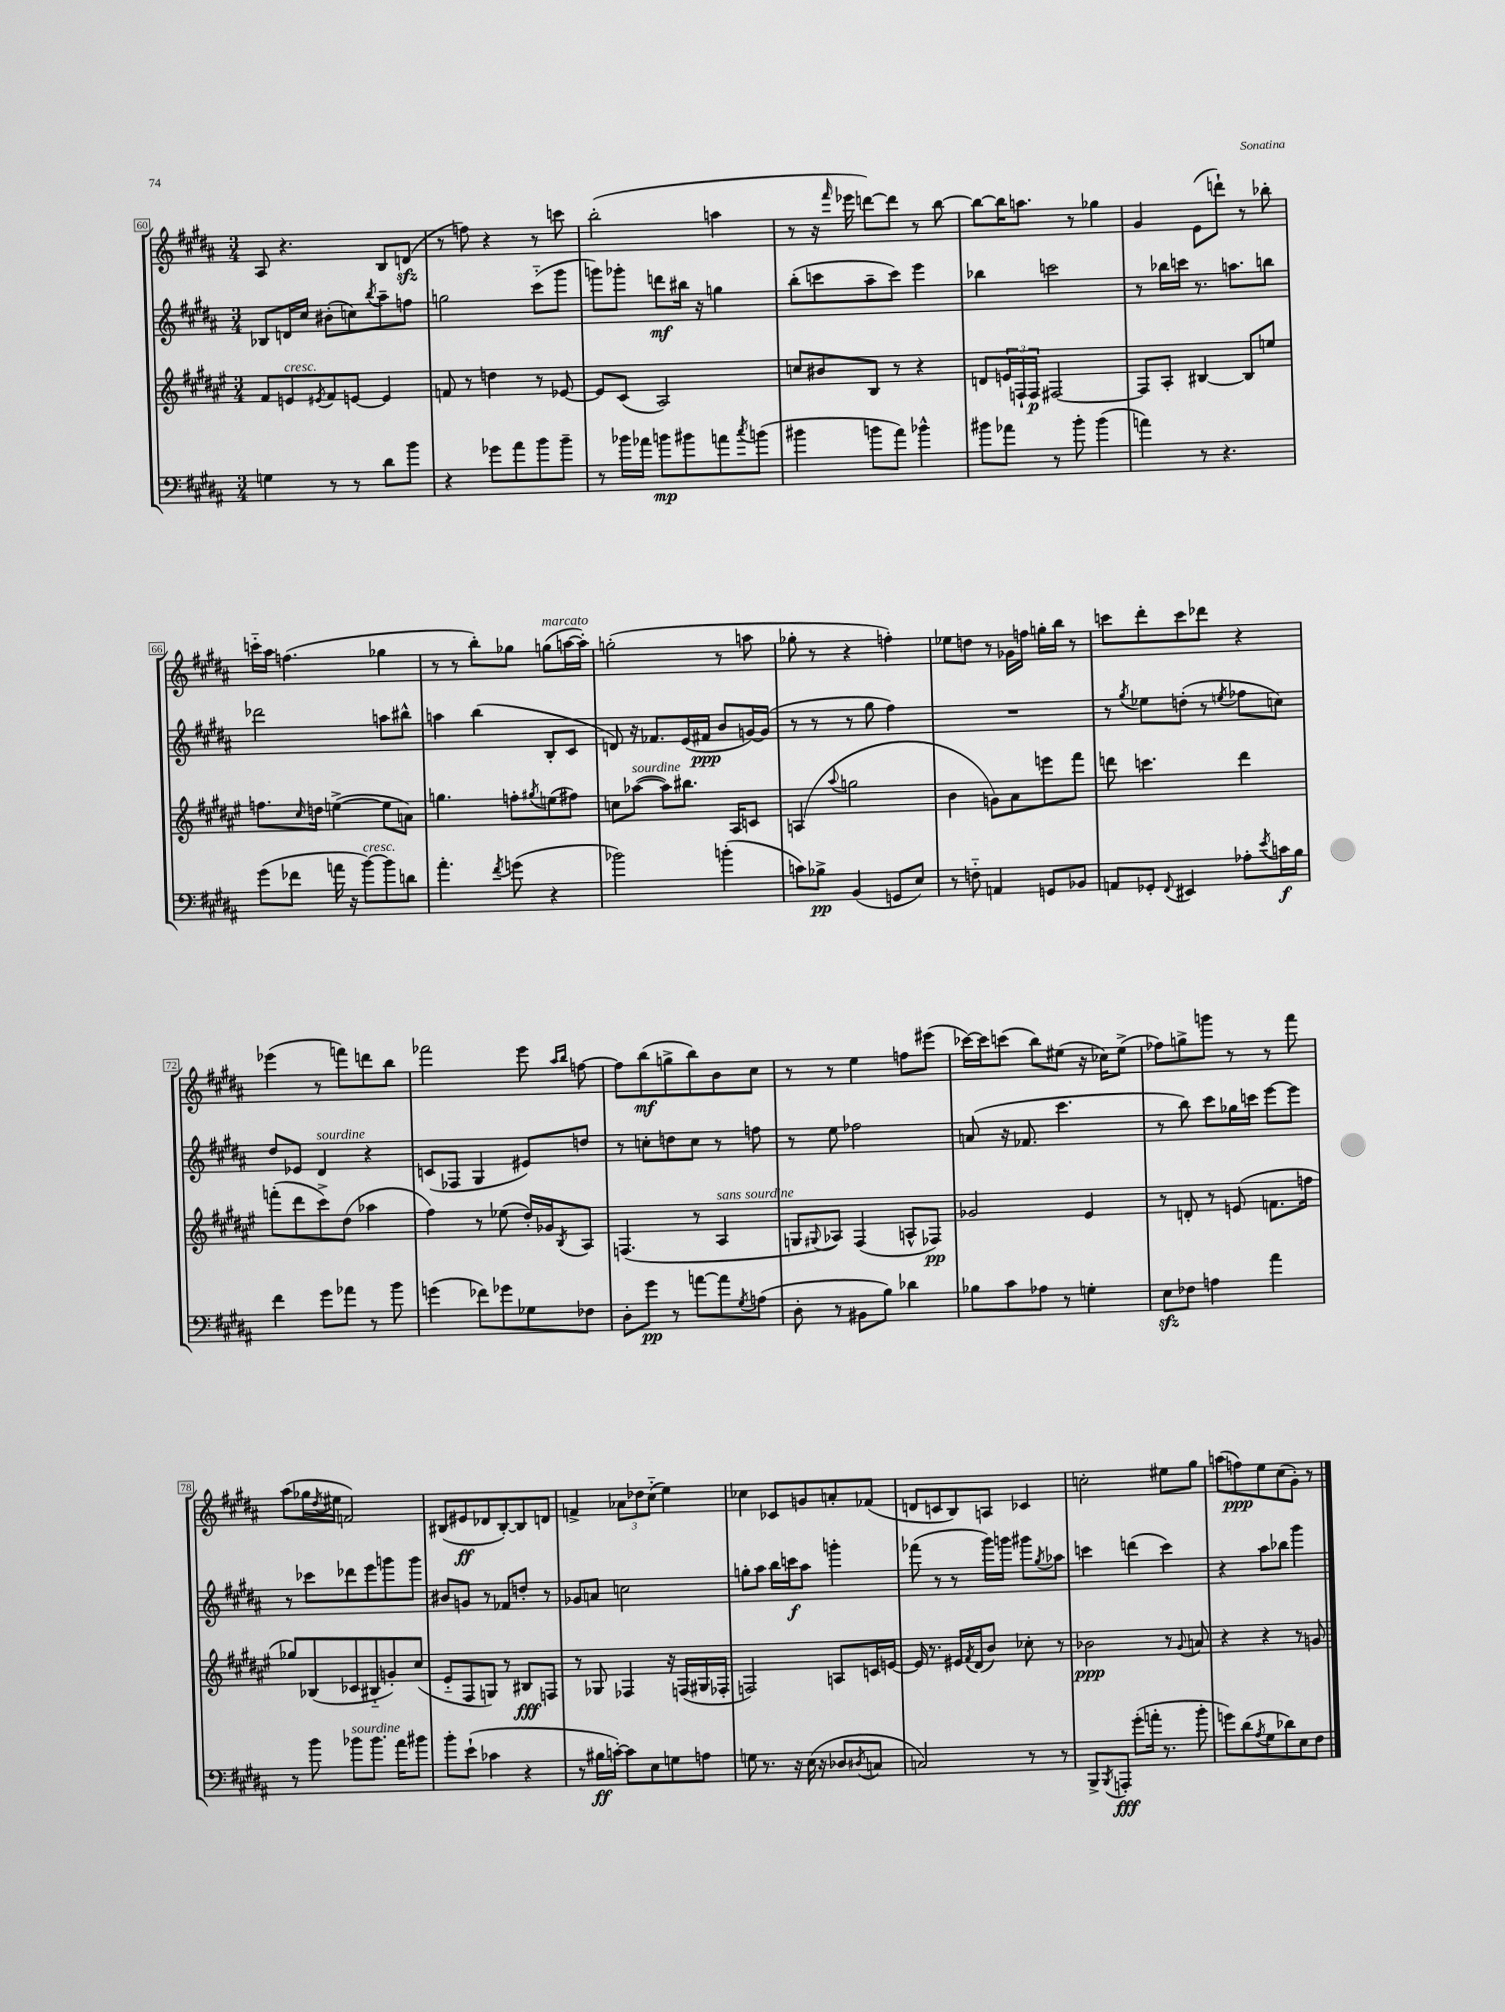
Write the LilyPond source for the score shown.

<<
\new StaffGroup <<
\new Staff = "s0" {
    \clef treble \key b \major \numericTimeSignature \time 3/4
    ais8 r4. b8 d'8\sfz( |
    r8 f''8) r4 r8 c'''8 |
    b''2-.( a''4 |
    r8 r16 \grace { fis'''16 } ees'''16 d'''8~) d'''8 r8 b''8~ |
    b''8~ b''16 a''8. r8 ges''4 |
    gis'4 e'8( d'''8-!) r8 bes''8-. |
    c'''16-_ ais''16 f''4.( ges''4 |
    r8 r8 b''8-.) ges''8 g''8^\markup { \italic "marcato" }( a''16~ a''16-.) |
    g''2-.( r8 a''8 |
    ges''8-. r8 r4 f''4-.) |
    ees''8 d''8 r8 ges'16 f''16 g''16-. b''16 r8 |
    c'''8 dis'''8-. c'''8 des'''8 r4 |
    ees'''4( r8 f'''8) d'''8 b''8 |
    fes'''2 e'''8 \grace { ais''16 b''16 } f''8~ |
    f''8 b''8\mf( g''8-> b''8) b'8 cis''8 |
    r8 r8 e''4 f''8 eis'''8( |
    ces'''16~) ces'''16 c'''8( b''8) eis''8( r16 ces''16) eis''8->( |
    fes''8) g''8-> g'''8 r8 r8 fis'''8 |
    ais''8( ges''16 \acciaccatura { dis''8 } eis''16 f'2) |
    bis8( eis'8\ff des'8 bis8~-.) bis8 d'8 |
    f'4-> \tuplet 3/2 { aes'8 des''8 cis''8-_( } e''4) |
    ces''4 ces'8 g'8 a'8-. fes'8( |
    d'8 c'8 b8) a8 ces'4 |
    c''2-. eis''8 gis''8 |
    a''8( f''8\ppp) e''8 cis''8( gis'8-.) r8 \bar "|." |
}
\new Staff = "s1" {
    \clef treble \key b \major \numericTimeSignature \time 3/4
    bes8 d'16 cis''16 bis'8-.( c''8) \acciaccatura { b''8 } ais''8-- f''8 |
    g''2 cis'''8-_( gis'''8 |
    g'''8) ges'''8-. d'''8\mf bis''16 r16 g''4 |
    b''8-.( c'''8 ais''8-- c'''8) e'''4 |
    bes''4 c'''2 |
    r8 bes''16 c'''16 r8. a''8. b''8 |
    des'''2 a''8 bis''8-^ |
    a''4 b''4( b8-. cis'8 |
    d'8) r16 fes'8. e'16( fis'16\ppp b'8 g'16~) g'16( |
    r8 r8 r8 gis''8 fis''4) |
    R2. |
    r8 \acciaccatura { gis''8 } ees''8 d''8-.( r8 \acciaccatura { e''8 } fes''8 c''8) |
    dis''8 ees'8 dis'4^\markup { \italic "sourdine" } r4 |
    c'8( fes8 gis4 eis'8) d''8 |
    r8 c''8-. d''8 c''8 r8 f''8 |
    r8 e''8 fes''2 |
    a'8( r16 fes'8. cis'''4. |
    r8 b''8) cis'''8 ges''16 c'''16 e'''8~ e'''8 |
    r8 ces'''8 des'''8 e'''8 g'''8 g'''8 |
    bis'8 g'8 r8 fes'8 d''8-. r8 |
    ges'8 a'8 c''2 |
    g''8-. ais''8 b''16 c'''16\f ais''8 g'''4-. |
    fes'''8( r8 r8 gis'''16) g'''16 gis'''8 \acciaccatura { gis''8 } aes''8 |
    c'''4 d'''4( c'''4) |
    r4 ais''8 bes''8 gis'''4 \bar "|." |
}
\new Staff = "s2" {
    \clef treble \key fis \major \numericTimeSignature \time 3/4
    fis'8 e'8^\markup { \italic "cresc." } \acciaccatura { eis'8 } fis'8 e'8~ e'4 |
    f'8 r8 d''4 r8 ees'8~ |
    ees'8 cis'8( ais2) |
    c''8 bis'8 b8 r8 r4 |
    d'8 \tuplet 3/2 { e'16 f16-! f16\p } fis2~ |
    fis8 ais8-. bis4~ bis8 e''8 |
    f''8. \grace { cis''16 } d''16 e''4~->( e''8 a'8) |
    g''4. f''8-. \acciaccatura { gis''8 } e''8( fis''8) |
    c''8 aes''8~^\markup { \italic "sourdine" }( aes''8) bis''8. ais16 c'8 |
    a4( \appoggiatura { ais''8 } g''2 |
    b'4 g'8) ais'8 e'''8 fis'''8 |
    d'''8 c'''4. d'''4 |
    f'''8-.( dis'''8 cis'''8->) dis''8( aes''4 |
    fis''4) r8 ees''8( dis''16-.) ges'16 \acciaccatura { b8 } ais8 |
    f4.( r8 ais4^\markup { \italic "sans sourdine" } |
    g8 \appoggiatura { gis8 } aes8) fis4( a8-^ fes8\pp) |
    ges'2 eis'4 |
    r8 d'8-. r8 e'8( f'8. f''16 |
    ges''8) bes8( ces'8 bis8-_ g'8-.) cis''8( |
    eis'8-_ fis8 g8) r8 bis8\fff f8 |
    r8 ges8 fes4 r16 f16( gis16 fes16-. |
    f2) a8 c'16 e'16~ |
    e'16 r8. eis'16 \acciaccatura { fis'8 } dis'16( b'8) ces''8-. r8 |
    bes'2\ppp r8 \appoggiatura { gis'8 } a'8 |
    r4 r4 r8 g'8 \bar "|." |
}
\new Staff = "s3" {
    \clef bass \key b \major \numericTimeSignature \time 3/4
    g4 r8 r8 dis'8 b'8 |
    r4 ges'8 ais'8 b'8 b'8-- |
    r8 bes'16 aes'16 b'8\mp bis'8 a'8 \acciaccatura { cis''8 } b'8( |
    bis'4 b'8 ais'8) bes'4-^ |
    bis'8 aes'8 r8 bis'8-. bis'4( |
    a'4) r8 r4. |
    gis'8( fes'8 a'16 r16 b'8~^\markup { \italic "cresc." }) b'8 d'8 |
    ais'4.-. \acciaccatura { fis'8 } g'8( r4 |
    bes'2) b'4-.( |
    c'8) bes8->\pp b,4( g,8 e8) |
    r8 f8-_ a,4 g,8 bes,8 |
    a,8 ges,8-. \appoggiatura { fis,8 } eis,4 aes8-. \acciaccatura { e'8 } c'16\f b16 |
    fis'4 gis'8 aes'8 r8 b'8 |
    g'4( fes'8) ges'8 ges8 fes8 |
    dis8-. gis'8\pp r8 a'8~ a'8 \acciaccatura { gis8 } a8( |
    dis8-. r8 bis,8 b8) des'4 |
    bes8 cis'8 aes8 r8 g4-. |
    e8\sfz fes8 a4 ais'4 |
    r8 b'8 bes'8^\markup { \italic "sourdine" } bes'8. ais'16 bis'8 |
    b'8-. e'8-!( ces'4 r4 |
    r8 bis16\ff c'16~-.) c'8 e8 g8 a8 |
    g8 r8. r16 e16( r16 des8 \acciaccatura { dis8 } c8 |
    c2) r8 r8 |
    b,,8-> \acciaccatura { b,,8 } a,,8-.\fff gis'8-.( a'16-. r8. b'8-. |
    g'8) dis'8( \acciaccatura { ais8 } gis8 des'8) e8 fis8 \bar "|." |
}
>>
>>
\layout { \context { \Score currentBarNumber = #60 \override BarNumber.stencil = #(make-stencil-boxer 0.1 0.3 ly:text-interface::print) } }
